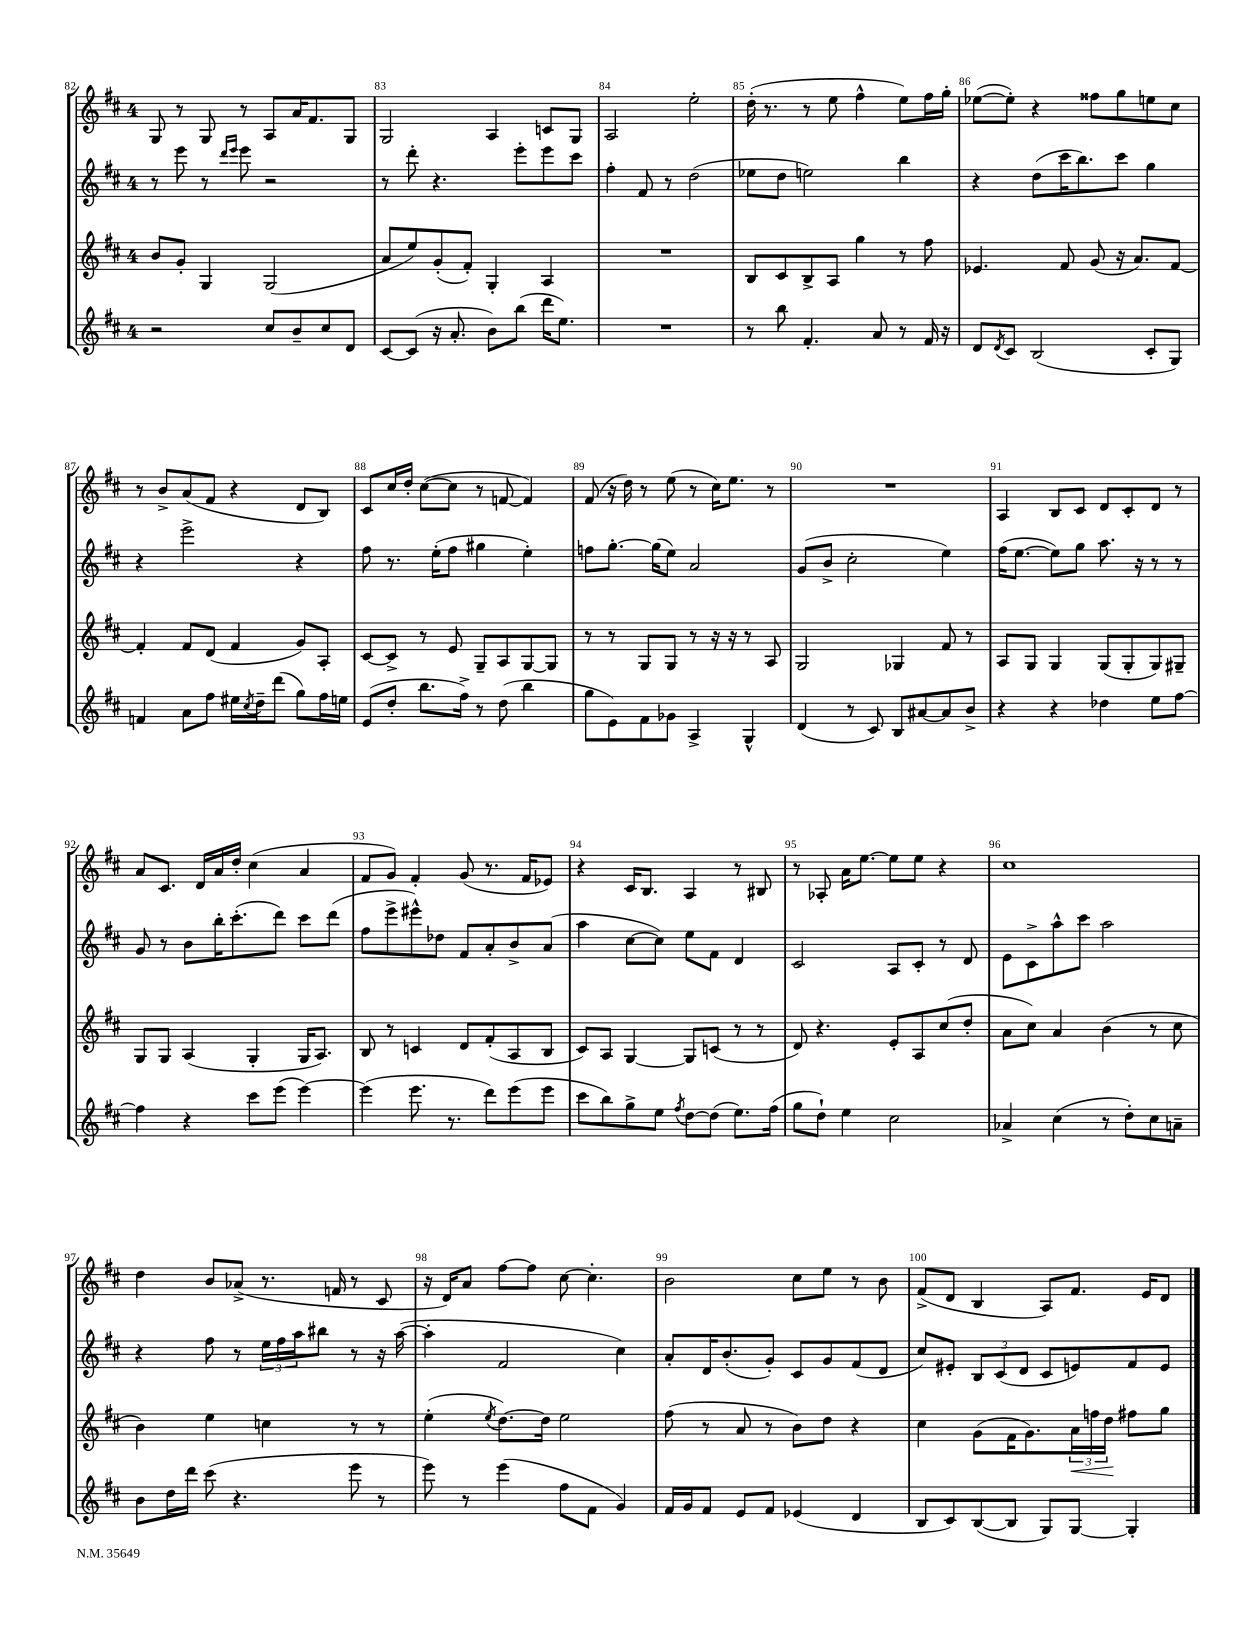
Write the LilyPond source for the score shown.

<<
\new StaffGroup <<
\new Staff = "s0" {
    \clef treble \key d \major \once \override Staff.TimeSignature.style = #'single-digit \time 4/4
    g8 r8 g8 r8 a8 a'16 fis'8. g8 |
    g2 a4 c'8 g8 |
    a2 e''2-. |
    d''16-.( r8. r8 e''8 fis''4-^ e''8) fis''16 g''16-. |
    ees''8~( ees''8-.) r4 fisis''8 g''8 e''8 cis''8 |
    r8 b'8-> a'8( fis'8 r4 d'8 b8) |
    cis'8 cis''16 d''16-. cis''8~( cis''8 r8 f'8~ f'4) |
    fis'8( r16 d''16) r8 e''8( r8 cis''16) e''8. r8 |
    R1 |
    a4 b8 cis'8 d'8 cis'8-. d'8 r8 |
    a'8 cis'8. d'16 a'16 d''16-. cis''4( a'4 |
    fis'8 g'8) fis'4-. g'8( r8. fis'16 ees'8) |
    r4 cis'16 b8. a4 r8 bis8 |
    r8 aes8-. a'16 e''8.~ e''8 e''8 r4 |
    cis''1 |
    d''4 b'8 aes'8->( r8. f'16 r8 cis'8 |
    r16 d'16) a'8 fis''8~ fis''8 cis''8~ cis''4.-. |
    b'2 cis''8 e''8 r8 b'8 |
    fis'8->( d'8 b4 a8) fis'8. e'16 d'8 \bar "|." |
}
\new Staff = "s1" {
    \clef treble \key d \major \once \override Staff.TimeSignature.style = #'single-digit \time 4/4
    r8 e'''8 r8 \grace { d'''16 e'''16 } e'''8 r2 |
    r8 d'''8-. r4. e'''8-. e'''8 cis'''8 |
    fis''4-. fis'8 r8 d''2( |
    ees''8 d''8 e''2) b''4 |
    r4 d''8( cis'''16 b''8.) cis'''8 g''4 |
    r4 e'''2-> r4 |
    fis''8 r8. e''16-.( fis''8 gis''4 e''4-.) |
    f''8 g''8.~-. g''16( e''8) a'2 |
    g'8( b'8-> cis''2-. e''4) |
    fis''16( e''8.~ e''8) g''8 a''8. r16 r8 r8 |
    g'8 r8 b'8 b''16-. cis'''8.-.( d'''8) cis'''8 d'''8( |
    fis''8 e'''8-> eis'''8-^) des''8 fis'8 a'8-. b'8-> a'8( |
    a''4 cis''8~ cis''8) e''8 fis'8 d'4 |
    cis'2 a8 cis'8-. r8 d'8 |
    e'8 cis'8-> a''8-^ cis'''8 a''2 |
    r4 fis''8 r8 \tuplet 3/2 { e''16 fis''16 a''16 } bis''8 r8 r16 a''16~( |
    a''4-. fis'2 cis''4) |
    a'8-. d'16 b'8.-.( g'8-.) cis'8 g'8 fis'8( d'8 |
    cis''8) eis'8-. \tuplet 3/2 { b8 cis'8( d'8 } cis'8 e'8) fis'8 e'8 \bar "|." |
}
\new Staff = "s2" {
    \clef treble \key d \major \once \override Staff.TimeSignature.style = #'single-digit \time 4/4
    b'8 g'8-. g4 g2( |
    a'8 e''8) g'8-.( fis'8-.) g4-. a4 |
    R1 |
    b8 cis'8 b8-> a8 g''4 r8 fis''8 |
    ees'4. fis'8 g'8( r16 a'8.) fis'8~ |
    fis'4-. fis'8 d'8( fis'4 g'8) a8-. |
    cis'8~ cis'8-> r8 e'8 g8-- a8 g8~ g8 |
    r8 r8 g8 g8 r8 r16 r16 r8 a8 |
    g2 ges4 fis'8 r8 |
    a8 g8 g4 g8( g8-. g8) gis8-- |
    g8 g8 a4( g4-. g16 a8.) |
    b8 r8 c'4 d'8 fis'8-.( a8 b8 |
    cis'8) a8 g4~ g8 c'8( r8 r8 |
    d'8) r4. e'8-. a8 cis''8( d''8-. |
    a'8 cis''8) a'4 b'4( r8 cis''8 |
    b'4) e''4 c''4 r8 r8 |
    e''4-.( \acciaccatura { e''8 } d''8.~) d''16 e''2 |
    fis''8( r8 a'8 r8 b'8) d''8 r4 |
    cis''4 g'8( fis'16 g'8.) \tuplet 3/2 { a'16\< f''16 d''16\! } fis''8 g''8 \bar "|." |
}
\new Staff = "s3" {
    \clef treble \key d \major \once \override Staff.TimeSignature.style = #'single-digit \time 4/4
    r2 cis''8 b'8-- cis''8 d'8 |
    cis'8~ cis'8( r16 a'8.-. b'8) b''8( d'''16 e''8.) |
    R1 |
    r8 b''8 fis'4.-. a'8 r8 fis'16 r16 |
    d'8 \acciaccatura { d'8 } cis'8 b2( cis'8-. g8) |
    f'4 a'8 fis''8 eis''16 \acciaccatura { cis''8 } d''16-- d'''8( g''8) fis''16 e''16 |
    e'8( d''8-. b''8. fis''16->) r8 d''8( b''4 |
    g''8 e'8) fis'8 ges'8 a4-> g4-^ |
    d'4( r8 cis'8) b8 ais'8~ ais'8 b'8-> |
    r4 r4 des''4 e''8 fis''8~ |
    fis''4 r4 cis'''8 e'''8( e'''4~) |
    e'''4( e'''8. r8. d'''8) e'''8( e'''8 |
    cis'''8 b''8) g''8-> e''8 \acciaccatura { fis''8 } d''8~ d''8( e''8.) fis''16( |
    g''8 d''8-!) e''4 cis''2 |
    aes'4-> cis''4( r8 d''8-.) cis''8 a'8-- |
    b'8 d''16 d'''16 cis'''8( r4. e'''8 r8 |
    e'''8) r8 e'''4( fis''8 fis'8 g'4) |
    fis'16 g'16 fis'8 e'8 fis'8 ees'4( d'4 |
    b8 cis'8) b8~( b8 g8) g8~ g4-. \bar "|." |
}
>>
>>
\layout { \context { \Score currentBarNumber = #82 \override BarNumber.break-visibility = ##(#f #t #t) barNumberVisibility = #all-bar-numbers-visible } }
